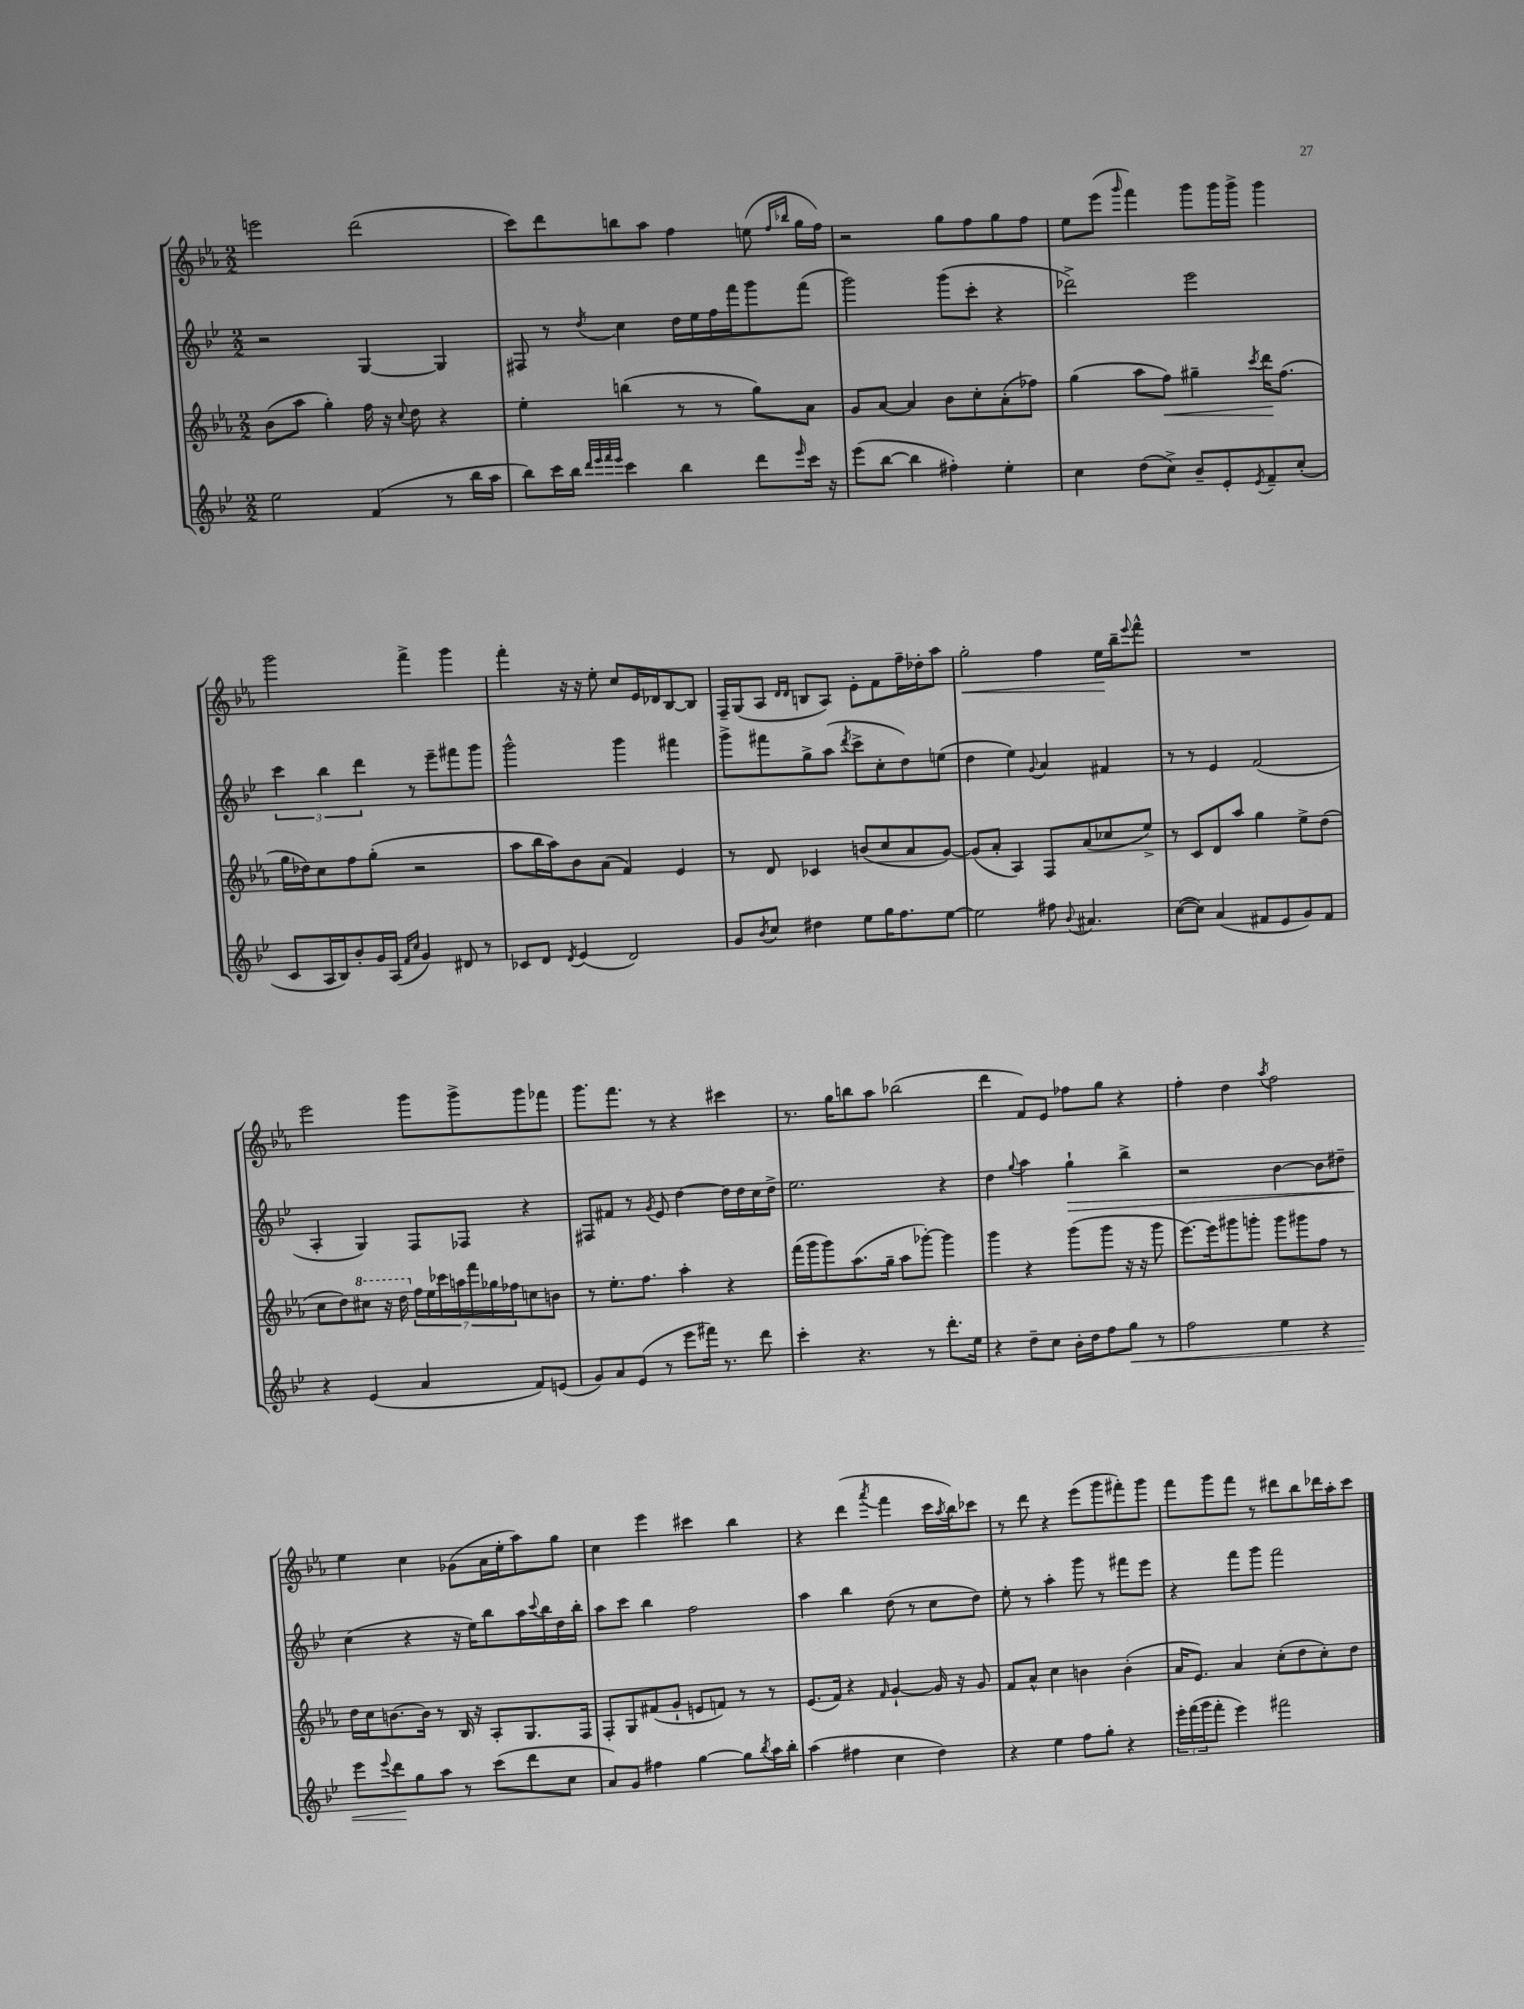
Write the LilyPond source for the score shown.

<<
\new StaffGroup <<
\new Staff = "s0" {
    \clef treble \key ees \major \numericTimeSignature \time 2/2
    e'''2 d'''2( |
    c'''8) d'''8 b''8 aes''8 f''4 e''8( \grace { f''16 bes''16 } g''16 f''16) |
    r2 g''8 f''8 g''8 f''8 |
    ees''8 ees'''8( \grace { g'''16 } f'''4) g'''8 g'''16 g'''16-> g'''4 |
    g'''2 f'''4-> g'''4 |
    f'''4-. r16 r16 ees''8-. c''8 ees'16 des'16 bes8~ bes8 |
    f16-- g16( aes8 \grace { d'16 d'16 } b8 aes8) ees'8-. f'8 f''16-- des''16-. aes''8 |
    g''2-.\< f''4 ees''16\! bes''16-- \appoggiatura { ees'''8 } f'''8-^ |
    R1 |
    ees'''2 g'''8 g'''8-> g'''8 fes'''8 |
    g'''8. f'''8. r8 r4 cis'''4 |
    r8. g''16 b''8 aes''8 bes''2( |
    d'''4 f'8) ees'8 fes''8 g''8 r4 |
    f''4-. d''4 \acciaccatura { aes''8 } f''2 |
    ees''4 c''4 ges'8( aes'16 ees''16-. aes''8) g''8 |
    c''4 ees'''4 cis'''4 bes''4 |
    r4 d'''4( \acciaccatura { aes'''8 } f'''4 c'''16 \acciaccatura { aes''8 } bes''16) ces'''8 |
    r8 d'''8 r4 ees'''8( g'''8 fis'''8-.) g'''8 |
    f'''8 g'''8 f'''8 r8 dis'''8 bes''8 des'''16 aes''16-. c'''8 \bar "|." |
}
\new Staff = "s1" {
    \clef treble \key bes \major \numericTimeSignature \time 2/2
    r2 g4~ g4 |
    fis8 r8 \acciaccatura { d''8 } c''4 d''16 ees''16 f''16 f'''16 g'''8 f'''8( |
    g'''2) g'''8( c'''8-. r4 |
    des'''2->) ees'''2 |
    \tuplet 3/2 { c'''4 bes''4 d'''4 } r8 ees'''8-- fis'''8 g'''8 |
    g'''2-^ g'''4 fis'''4 |
    g'''8-> fis'''8 g''8-> a''8( \acciaccatura { d'''8 } c'''8-> c''8-. d''8) e''8( |
    d''4 ees''4) \appoggiatura { g'8 } a'4 fis'4 |
    r8 r8 ees'4 f'2( |
    a4-. g4) f8 fes8 r4 |
    fis8 fis'8 r8 \acciaccatura { g'8 } ees'8 d''4~ d''16 d''16 c''16 d''16-> |
    ees''2. r4 |
    d''4 \appoggiatura { g''8 } a''4 g''4-!\> bes''4-> |
    r2 bes'4~ bes'8 dis''8-- |
    c''4\!( r4 r16 ees''16) bes''8 a''16 \appoggiatura { c'''8 } bes''16 d''16 bes''16-. |
    a''8 c'''8 bes''4 f''2 |
    a''4 bes''4 d''8( r8 c''8 d''8) |
    ees''8-. r8 a''4-. g'''8 r8 fis'''8 ees'''8 |
    r4 f'''8 g'''8 f'''2 \bar "|." |
}
\new Staff = "s2" {
    \clef treble \key ees \major \numericTimeSignature \time 2/2
    bes'8( aes''8 g''4-.) f''16 r16 \appoggiatura { c''8 } d''8 r4 |
    ees''4-. b''4( r8 r8 g''8) aes'8 |
    g'8 aes'8~ aes'4 bes'8 c''8-. aes'8-.( fes''8) |
    g''4( aes''8 f''8\<) gis''4-- \acciaccatura { c'''8 } d'''16\! f''8.( |
    g''16 des''16) c''8 f''8 g''8-.( r2 |
    aes''8 bes''16 aes''16) bes'8 aes'8( f'4) ees'4 |
    r8 d'8 ces'4 b'8( c''8 aes'8 g'8~) |
    g'8( aes'8-. aes4) f8 aes'8( ces''8 ees''8->) |
    r8 c'8 d'8 aes''8 g''4 ees''8-> d''8( |
    c''8 d''8) \ottava #1 cis'''8 r16 d'''16 \ottava #0 \tuplet 7/4 { f''16 ees''16 ces'''16 a''16 f'''16 ges''16 fes''16 } c''!8 b'8 |
    r8 ees''8.-. f''8. aes''4-. r4 |
    f'''16( g'''16 g'''8) aes''8.( g''16-- aes''8 ges'''8~-.) ges'''4 |
    g'''4 r4 g'''8( g'''8 r16 r16 g'''8 |
    ees'''8.~) ees'''16 gis'''8 g'''8-. g'''8 gis'''8 f''8 r8 |
    d''16 c''16 b'8.~ b'16 r8 bes16 r16 aes8-. g8. f16 |
    f8-. g8 fis'8( g'8-! e'8 f'8) r8 r8 |
    ees'8.( f'16) r4 \grace { f'16 } g'4~-! g'16 r16 g'8 |
    f'8 aes'8-^ c''4 b'4 b'4-.( |
    aes'16 ees'8.) aes'4 c''8-.( d''8 c''8-.) d''8 \bar "|." |
}
\new Staff = "s3" {
    \clef treble \key bes \major \numericTimeSignature \time 2/2
    ees''2 f'4( r8 bes''16 a''16 |
    bes''8) c'''16 bes''16 \grace { d'''32 ees'''32 f'''32 ees'''32 } c'''4 bes''4 d'''8 \grace { ees'''16 } c'''16 r16 |
    ees'''8( bes''8~ bes''4 fis''4-.) ees''4-. |
    c''4 d''8( c''8->) bes'8-- ees'8-. \acciaccatura { ees'8 } f'8-- c''8-.( |
    c'8 a16 bes16) bes'8-. g'16 a16( \grace { f'16 c''16 } g'4) dis'8 r8 |
    ces'8 d'8 \acciaccatura { d'8 } ees'4( d'2) |
    g'8 \acciaccatura { bes'8 } c''8 dis''4 ees''8 g''16 f''8. ees''8~ |
    ees''2 fis''8 \appoggiatura { bes'8 } ais'4. |
    c''8~( c''8) a'4( fis'8 ees'8 g'8) fis'8 |
    r4 ees'4( a'4 f'8) e'8( |
    g'8) a'8 ees'8( r8 ees'''8 fis'''16) r8. d'''8 |
    c'''4-. r4. r8 d'''8.-. ees''16 |
    r4 d''8-- c''8 bes'16-. d''16 f''8 g''8\< r8 |
    f''2 ees''4 r4 |
    ees'''8 \appoggiatura { ees'''8 } d'''8\! g''8 a''8 r8 c'''8( d'''8 c''8 |
    a'8) g'8 fis''4 g''4~ g''8 \acciaccatura { bes''8 } a''16 bes''16-. |
    a''4( fis''4 c''4 d''4) |
    r4 ees''4 f''8 g''8-. r4 |
    \tuplet 3/2 { ees'''16-. f'''16( g'''16 } f'''8-. ees'''4) fis'''2 \bar "|." |
}
>>
>>
\layout { \context { \Score \remove "Bar_number_engraver" } }
